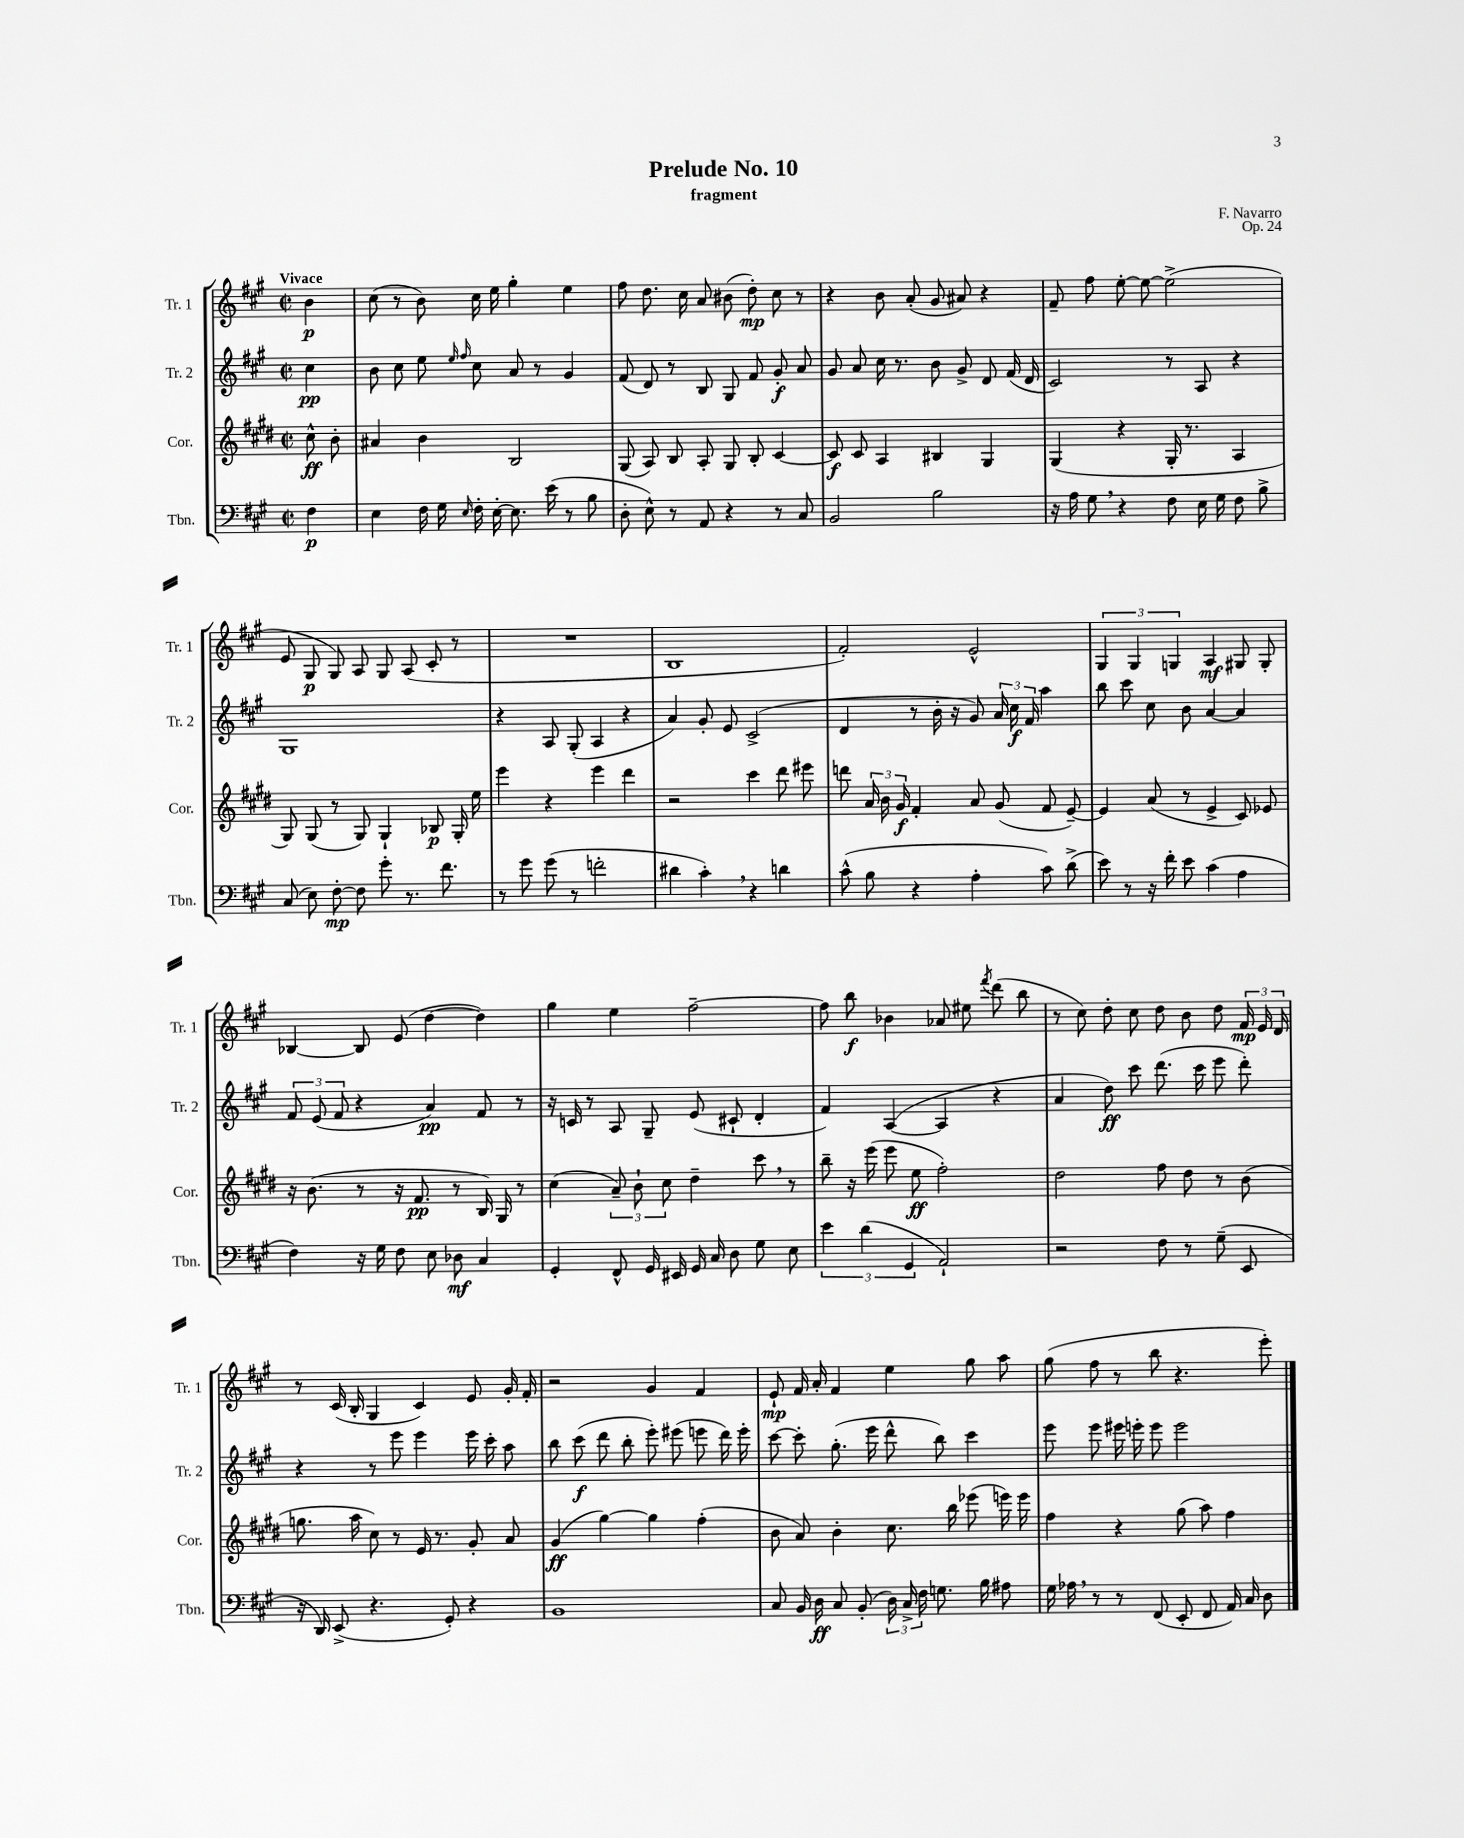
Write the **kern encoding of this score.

**kern	**kern	**kern	**kern
*staff4	*staff3	*staff2	*staff1
*clefF4	*clefG2	*clefG2	*clefG2
*k[f#c#g#]	*k[f#c#g#d#]	*k[f#c#g#]	*k[f#c#g#]
*M2/2	*M2/2	*M2/2	*M2/2
*met(c|)	*met(c|)	*met(c|)	*met(c|)
4F#\	8cc#^^\	4cc#\	4b\
.	8b'\	.	.
=	=	=	=
4E\	4a#/	8b\	(8cc#\
.	.	8cc#\	8r
16F#\	4b\	8ee\	8b\)
16G#\	.	.	.
.	.	16qqee/	.
16qqE/	.	16qqff#/	.
16F#'\	.	8cc#\	16cc#\
[16E'\	.	.	16ee\
8.E\]	2B/	8a/	4gg#'\
.	.	8r	.
(16e\	.	.	.
8r	.	4g#/	4ee\
8B\	.	.	.
=	=	=	=
8D'\	(8G#/	(8f#/	8ff#\
8E^^\)	8A/)	8d/)	8.dd\
8r	8B/	8r	.
.	.	.	16cc#\
8AA/	8A'/	8B/	8a/
4r	8G#/	8G#/	(8b#\
.	8B'/	8f#/	8dd'\)
8r	[4c#/	8g#'/	8cc#\
8C#/	.	8a/	8r
=	=	=	=
2BB/	8c#/]	8g#/	4r
.	8c#/	8a/	.
.	4A/	16cc#\	8b\
.	.	8.r	.
.	.	.	(8a'/
2B\	4B#/	8b\	8g#/
.	.	8g#^/	8a#/)
.	4G#/	8d/	4r
.	.	(16f#/	.
.	.	16d/	.
=	=	=	=
16r	(4G#/	2c#/)	8f#~/
16A\	.	.	.
8G#\	.	.	8ff#\
4r	4r	.	[8ee'\
.	.	.	8ee\_
8F#\	16G#'/	8r	(2ee^\]
.	8.r	.	.
16E\	.	8A/	.
16G#\	.	.	.
8F#\	4A/	4r	.
8B^\	.	.	.
=	=	=	=
(8C#/	8G#/)	1G#	8e/
8E\)	(8G#/	.	8G#/
[8F#'\	8r	.	8G#/)
8F#\]	8G#/)	.	8A/
8g#'\	4G#`/	.	8G#/
8.r	.	.	(8A/
.	8B-/	.	8c#'/
8.f#\	.	.	.
.	16G#'/	.	8r
.	16ee\	.	.
=	=	=	=
8r	4eee\	4r	1r
8g#\	.	.	.
(8g#\	4r	8A/	.
8r	.	(8G#'/	.
2f'\	4eee\	4A/	.
.	4ddd#\	4r	.
=	=	=	=
4d#\	2r	4a/)	1B
4c#'\)	.	8g#'/	.
.	.	8e/	.
4r	4ccc#\	(2c#^/	.
4d\	8ddd#\	.	.
.	8eee#\	.	.
=	=	=	=
(8c#^^\	8ddd\	4d/	2f#'/)
8B\	24a/	.	.
.	24b\	.	.
.	24g#/	.	.
4r	4f#'/	8r	.
.	.	16b'\	.
.	.	16r	.
4A'\	8a/	8g#/)	2e^^/
.	(8g#/	24a/	.
.	.	24cc#\	.
.	.	24f#/	.
8c#\)	8f#/	4aa\	.
(8d^\	[8e~/)	.	.
=	=	=	=
8e\)	4e/]	8bb\	6G#/
8r	.	8ccc#\	.
.	.	.	6G#/
16r	(8a/	8cc#\	.
16f#'\	.	.	.
.	.	.	6G/
8e\	8r	8b\	.
(4c#\	4e^/	[4a/	4A/
4A\	8c#/)	4a/]	8G#/
.	8e-/	.	8G#'/
=	=	=	=
4F#\)	16r	12f#/	[4B-/
.	(8.b\	.	.
.	.	(12e/	.
.	.	12f#/	.
16r	8r	4r	8B-/]
16G#\	.	.	.
8F#\	16r	.	(8e/
.	8.f#/	.	.
8E\	.	4a/)	[4dd\
8D-\	8r	.	.
4C#/	16B/)	8f#/	4dd\])
.	16G#/	.	.
.	8r	8r	.
=	=	=	=
4GG#'/	(4cc#\	16r	4gg#\
.	.	16c/	.
.	.	8r	.
8FF#^^/	12a~/)	8A/	4ee\
.	12b`\	.	.
16GG#/	.	8G#~/	.
.	12cc#\	.	.
16EE#/	.	.	.
16GG#/	4dd#~\	(8e/	[2ff#~\
16C#/	.	.	.
8D\	.	8c#`/	.
8G#\	8ccc#\	4d'/	.
8E\	8r	.	.
=	=	=	=
6e\	8bb~\	4f#/)	8ff#\]
.	16r	.	8bb\
(6d\	.	.	.
.	(16eee\	.	.
.	8eee\	([4A/	4b-\
6GG#/	.	.	.
.	8ee\	.	.
2AA`/)	2ff#'\)	4A/]	8a-/
.	.	.	8ee#\
.	.	.	8qfff#/
.	.	4r	(8ddd\
.	.	.	8bb\
=	=	=	=
2r	2dd#\	4a/	8r
.	.	.	8cc#\)
.	.	8dd\)	8dd'\
.	.	8ccc#\	8cc#\
8F#\	8ff#\	(8.ddd\	8dd\
8r	8dd#\	.	8b\
.	.	16ccc#\	.
(8G#~\	8r	8eee\	8dd\
8EE/	(8b\	8ddd'\)	24f#/
.	.	.	24e/
.	.	.	24d/
=	=	=	=
16r	8.gg\	4r	8r
16DD/)	.	.	.
(8EE^/	.	.	(16c#/
.	16aa\	.	16B'/
4.r	8cc#\)	8r	4G#/
.	8r	8eee\	.
.	16e/	4eee\	4c#/)
.	8.r	.	.
8GG#'/)	.	.	.
4r	8g#'/	16eee\	8e/
.	.	16ccc#'\	.
.	8a/	8aa\	16g#'/
.	.	.	16f#'/
=	=	=	=
1BB	(4g#/	8bb\	2r
.	.	(8ccc#\	.
.	[4gg#\)	8ddd\	.
.	.	8bb'\	.
.	4gg#\]	8eee'\)	4g#/
.	.	(8eee#\	.
.	(4ff#'\	8eee\	4f#/
.	.	16ddd\)	.
.	.	16eee'\	.
=	=	=	=
8C#/	8b\	[8ccc#\	8e`/
16BB/	8a/)	8ccc#'\]	16f#/
16D\	.	.	16a'/
8C#/	4b'\	(8.gg#'\	4f#/
(8BB'/	.	.	.
.	.	16eee\	.
24D\)	8.cc#\	8ddd^^\	4ee\
24C#^/	.	.	.
24F#\	.	.	.
8.G\	.	8bb\)	.
.	16bb\	.	.
.	(8eee-\	4ccc#\	8gg#\
16B\	.	.	.
8A#\	16eee\)	.	8aa\
.	16eee\	.	.
=	=	=	=
16G#\	4ff#\	8eee\	(8gg#\
16A-\	.	.	.
8r	.	8eee\	8ff#\
8r	4r	16eee#\	8r
.	.	16eee'\	.
(8FF#/	.	8eee\	8bb\
8EE'/	(8gg#\	2eee\	4.r
8FF#/	8aa\)	.	.
16AA/)	4ff#\	.	.
16C#/	.	.	.
8D\	.	.	8eee'\)
==	==	==	==
*-	*-	*-	*-
